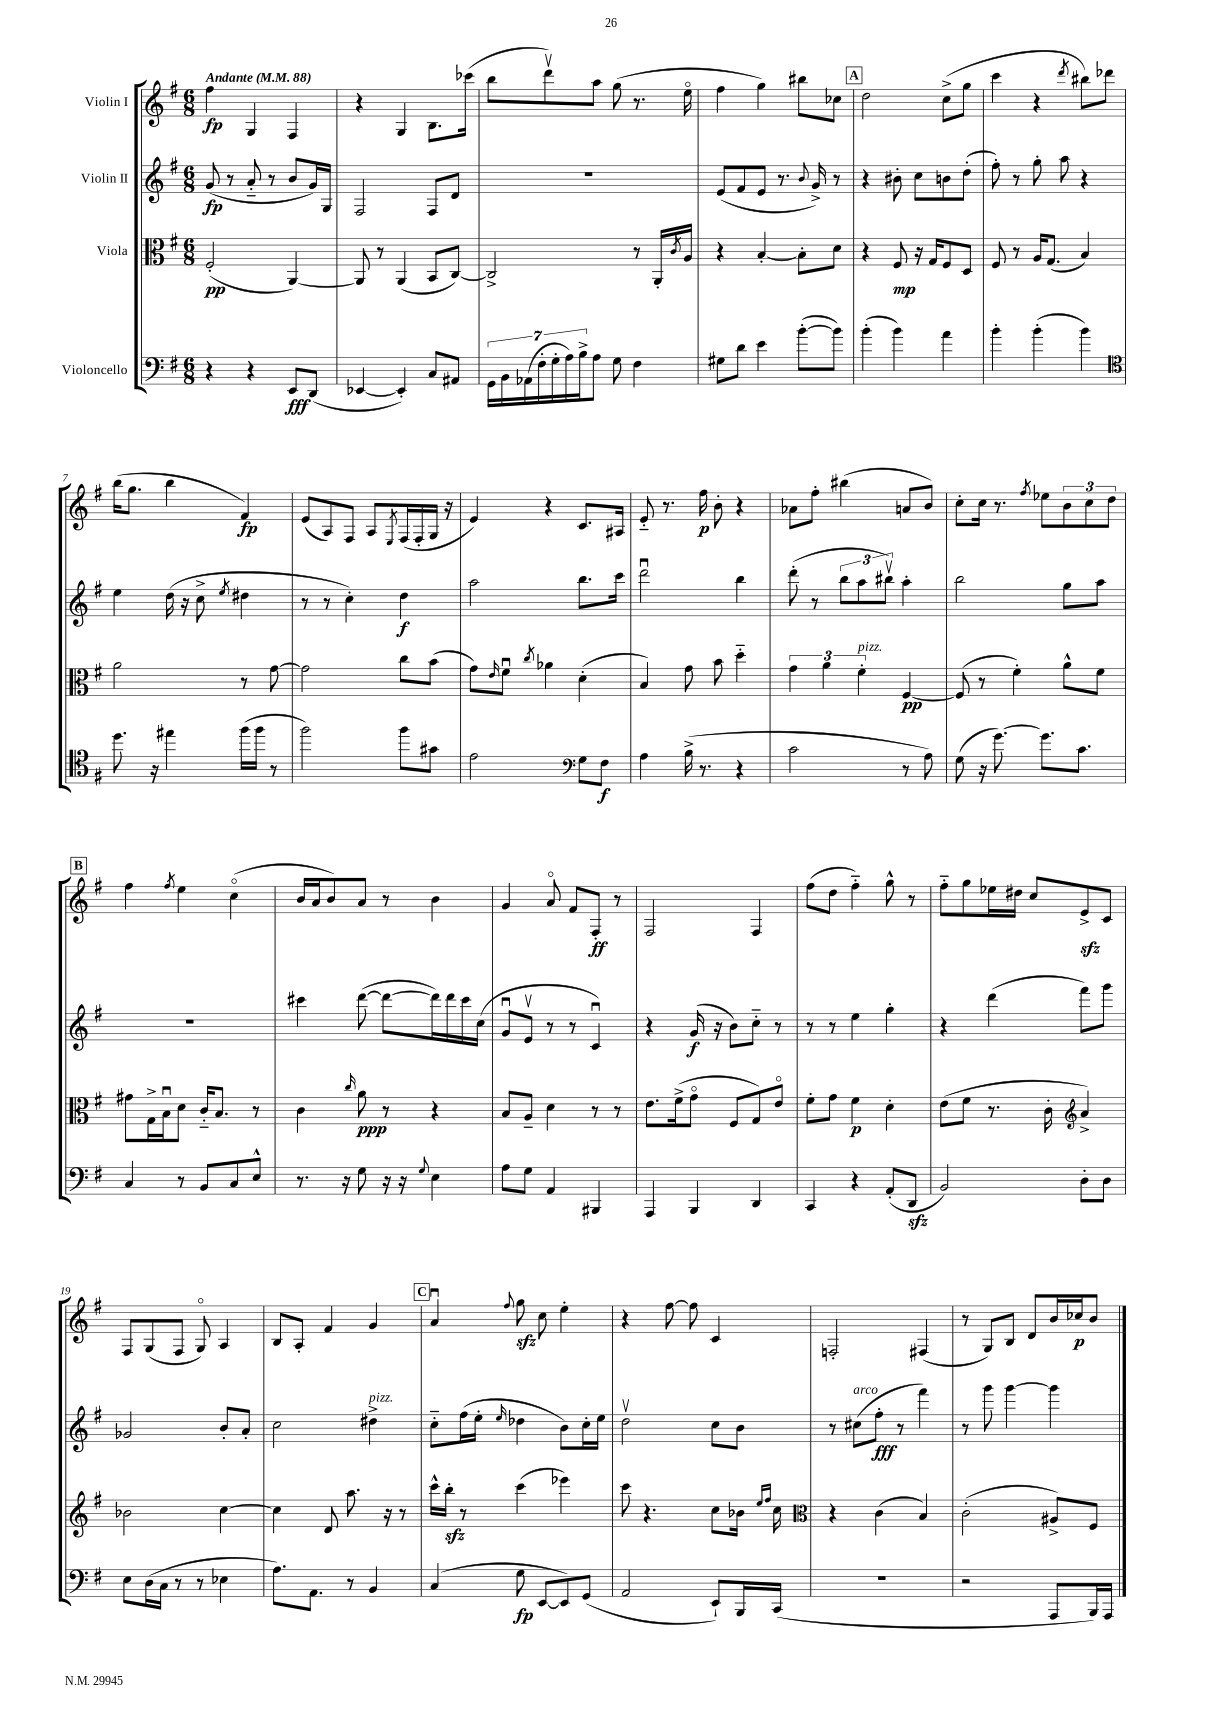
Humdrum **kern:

**kern	**dynam	**kern	**dynam	**kern	**dynam	**kern	**dynam
*part4	*part4	*part3	*part3	*part2	*part2	*part1	*part1
*staff4	*staff4	*staff3	*staff3	*staff2	*staff2	*staff1	*staff1
*I"Violoncello	*	*I"Viola	*	*I"Violin II	*	*I"Violin I	*
*clefF4	*	*clefC3	*	*clefG2	*	*clefG2	*
*k[f#]	*	*k[f#]	*	*k[f#]	*	*k[f#]	*
*M6/8	*	*M6/8	*	*M6/8	*	*M6/8	*
*MM88	*	*MM88	*	*MM88	*	*MM88	*
=1	=1	=1	=1	=1	=1	=1	=1
!	!	!	!	!	!	!LO:TX:a:B:t=Andante	!
4r	.	(2F#'/	pp	(8g/	fp	4ff#\	fp
.	.	.	.	8r	.	.	.
4r	.	.	.	8a/	.	4G/	.
.	.	.	.	8r	.	.	.
8EE/L	fff	[4AA/)	.	8b/L	.	4F#/	.
(8DD/J	.	.	.	16g/L)	.	.	.
.	.	.	.	16G/JJ	.	.	.
=2	=2	=2	=2	=2	=2	=2	=2
[4EE-X/	.	8AA/]	.	2F#/	.	4r	.
.	.	8r	.	.	.	.	.
4EE-'/])	.	(4AA/	.	.	.	4G/	.
8C/L	.	8BB/L	.	8F#/L	.	8.B\L	.
8AA#X/J	.	[8C/J)	.	8d/J	.	.	.
.	.	.	.	.	.	(16ccc-X\Jk	.
=3	=3	=3	=3	=3	=3	=3	=3
28GG\LL	.	2C^/]	.	2.r	.	8bb\L	.
28BB\	.	.	.	.	.	.	.
(28AA-X\	.	.	.	.	.	.	.
28F#'\	.	.	.	.	.	.	.
.	.	.	.	.	.	8dddv\)	.
28G'\	.	.	.	.	.	.	.
28A\)	.	.	.	.	.	.	.
28B^\J	.	.	.	.	.	.	.
8A\J	.	.	.	.	.	8aa\J	.
8G\	.	.	.	.	.	(8gg\	.
4F#\	.	8r	.	.	.	8.r	.
.	.	16AA'/LL	.	.	.	.	.
.	.	8qc/	.	.	.	.	.
.	.	16A/JJ	.	.	.	16ee\	.
=4	=4	=4	=4	=4	=4	=4	=4
8G#X\L	.	4r	.	(8e/L	.	4ff#\	.
8d\J	.	.	.	8f#/	.	.	.
4e\	.	[4B'/	.	8e/J	.	4gg\)	.
.	.	.	.	8.r	.	.	.
([8b'\L	.	8B'\L]	.	.	.	8bb#X\L	.
.	.	.	.	8qqb/	.	.	.
.	.	.	.	16g^/)	.	.	.
8b\J])	.	8d\J	.	8r	.	8cc-X\J	.
!!LO:REH:place=s1:t=A
=5	=5	=5	=5	=5	=5	=5	=5
(4b'\	.	4r	.	4r	.	2dd\	.
4b\)	.	8F#/	mp	8b#X'\	.	.	.
.	.	16r	.	8cc\L	.	.	.
.	.	16G/KL	.	.	.	.	.
4a\	.	8F#/	.	8bn\	.	(8cc^\L	.
.	.	8D/J	.	(8dd'\J	.	8gg\J	.
=6	=6	=6	=6	=6	=6	=6	=6
4b'\	.	8F#/	.	8ff#'\)	.	4ccc\	.
.	.	8r	.	8r	.	.	.
(4b'\	.	16A/KL	.	8gg'\	.	4r	.
.	.	(8.G/J	.	.	.	.	.
.	.	.	.	8aa\	.	.	.
.	.	.	.	.	.	8qddd/	.
4b\)	.	4B/)	.	4r	.	8bb#X\L)	.
.	.	.	.	.	.	8ddd-X\J	.
!!LO:LB:g=z
=7	=7	=7	=7	=7	=7	=7	=7
*clefC4	*	*	*	*	*	*	*
8.dd\	.	2a\	.	4ee\	.	(16bb\KL	.
.	.	.	.	.	.	8.gg\J	.
16r	.	.	.	.	.	.	.
4ee#X\	.	.	.	(16dd\	.	4bb\	.
.	.	.	.	16r	.	.	.
.	.	.	.	8cc^\	.	.	.
.	.	.	.	8qee/	.	.	.
(16ff#\LL	.	8r	.	4dd#X\	.	4f#/)	fp
16ff#\JJ	.	.	.	.	.	.	.
8r	.	[8g\	.	.	.	.	.
=8	=8	=8	=8	=8	=8	=8	=8
2ff#\)	.	2g\]	.	8r	.	(8e/L	.
.	.	.	.	8r	.	8A/)	.
.	.	.	.	4cc'\)	.	8F#/J	.
.	.	.	.	.	.	8A/L	.
.	.	.	.	.	.	8qE/	.
8ff#\L	.	8cc\L	.	4dd\	f	(16F#/L	.
.	.	.	.	.	.	16F#'/	.
8g#X\J	.	(8b\J	.	.	.	16G/JJ	.
.	.	.	.	.	.	16r	.
=9	=9	=9	=9	=9	=9	=9	=9
2e\	.	8g\L)	.	2aa\	.	4e/)	.
.	.	16qqe/	.	.	.	.	.
.	.	8f#u\J	.	.	.	.	.
.	.	8qcc/	.	.	.	.	.
.	.	4a-X\	.	.	.	4r	.
*clefF4	*	*	*	*	*	*	*
8G\L	.	(4d'\	.	8.bb\L	.	8.c/L	.
8F#\J	f	.	.	.	.	.	.
.	.	.	.	16ccc\Jk	.	16A#X/Jk	.
=10	=10	=10	=10	=10	=10	=10	=10
4A\	.	4B/)	.	2dddu\	.	8e/	.
.	.	.	.	.	.	8.r	.
(16B^\	.	8g\	.	.	.	.	.
8.r	.	.	.	.	.	16ff#\	p
.	.	8b\	.	.	.	8b'\	.
4r	.	4dd\	.	4bb\	.	4r	.
=11	=11	=11	=11	=11	=11	=11	=11
2c\	.	6g\	.	(8ddd'\	.	8a-X\L	.
.	.	.	.	8r	.	8ff#'\J	.
.	.	6a\	.	.	.	.	.
.	.	.	.	12bb\L	.	(4bb#X\	.
!	!	!LO:TX:a:i:t=pizz.	!	!	!	!	!
.	.	6f#'\	.	12aa\	.	.	.
.	.	.	.	12bb#Xv\J)	.	.	.
8r	.	[4F#/	pp	4aa'\	.	8an/L	.
8A\)	.	.	.	.	.	8b/J)	.
=12	=12	=12	=12	=12	=12	=12	=12
(8G\	.	(8F#/]	.	2bb\	.	8cc'\L	.
16r	.	8r	.	.	.	16cc\Jk	.
[8.g\)	.	.	.	.	.	8.r	.
.	.	4f#'\)	.	.	.	.	.
.	.	.	.	.	.	8qff#/	.
8.g\L]	.	.	.	.	.	8ee-X\L	.
.	.	8a^^\L	.	8gg\L	.	12b\	.
8.c\J	.	.	.	.	.	.	.
.	.	.	.	.	.	12cc\	.
.	.	8f#\J	.	8aa\J	.	.	.
.	.	.	.	.	.	12dd\J	.
!!LO:LB:g=z
!!LO:REH:place=s1:t=B
=13	=13	=13	=13	=13	=13	=13	=13
4C/	.	8g#X\L	.	2.r	.	4ff#\	.
.	.	16G^\L	.	.	.	.	.
.	.	16Bu\J	.	.	.	.	.
.	.	.	.	.	.	8qff#/	.
8r	.	8d\J	.	.	.	4ee\	.
8BB/L	.	16c/KL	.	.	.	.	.
.	.	8.B/J	.	.	.	.	.
8C/	.	.	.	.	.	(4cc\	.
8E^^/J	.	8r	.	.	.	.	.
=14	=14	=14	=14	=14	=14	=14	=14
8.r	.	4c\	.	4ccc#X\	.	16b/LL	.
.	.	.	.	.	.	16a/J	.
.	.	.	.	.	.	8b/)	.
16r	.	.	.	.	.	.	.
.	.	16qqcc/	.	.	.	.	.
8G\	.	8a\	ppp	([8ddd\	.	8a/J	.
16r	.	8r	.	8ddd\L_	.	8r	.
16r	.	.	.	.	.	.	.
8qqG/	.	.	.	.	.	.	.
4E\	.	4r	.	16ddd\L])	.	4b\	.
.	.	.	.	16ddd\	.	.	.
.	.	.	.	16ccc#\	.	.	.
.	.	.	.	(16cc\JJ	.	.	.
=15	=15	=15	=15	=15	=15	=15	=15
8A\L	.	8B/L	.	8gu/L	.	4g/	.
8G\J	.	8A~/J	.	8ev/J	.	.	.
4AA/	.	4d\	.	8r	.	8a/	.
.	.	.	.	8r	.	8f#/L	.
4BBB#X/	.	8r	.	4cu/)	.	8F#'/J	ff
.	.	8r	.	.	.	8r	.
=16	=16	=16	=16	=16	=16	=16	=16
4AAA/	.	8.e\L	.	4r	.	2F#/	.
.	.	(16f#^\k	.	.	.	.	.
4BBB/	.	8g\J	.	(16g/	f	.	.
.	.	.	.	16r	.	.	.
.	.	8F#/L	.	8b\L)	.	.	.
4DD/	.	8G/)	.	8cc\J	.	4F#/	.
.	.	8e/J	.	8r	.	.	.
=17	=17	=17	=17	=17	=17	=17	=17
4CC/	.	8f#'\L	.	8r	.	(8ff#\L	.
.	.	8g\J	.	8r	.	8dd\J	.
4r	.	4f#\	p	4ee\	.	4ff#\)	.
(8AA'/L	.	4d'\	.	4gg'\	.	8gg^^\	.
8DDzz/J	.	.	.	.	.	8r	.
=18	=18	=18	=18	=18	=18	=18	=18
2BB/)	.	(8e\L	.	4r	.	8ff#\L	.
.	.	8f#\J	.	.	.	8gg\	.
.	.	8.r	.	(4ddd\	.	16ee-X\L	.
.	.	.	.	.	.	16dd#X\JJ	.
.	.	.	.	.	.	8cc/L	.
.	.	16c'\	.	.	.	.	.
*	*	*clefG2	*	*	*	*	*
8D'\L	.	4a^/)	.	8fff#\L)	.	8ezz^/	.
8D\J	.	.	.	8ggg\J	.	8c/J	.
!!LO:LB:g=z
=19	=19	=19	=19	=19	=19	=19	=19
8E\L	.	2b-X\	.	2g-X/	.	8F#/L	.
(16D\L	.	.	.	.	.	(8G/	.
16C\JJ	.	.	.	.	.	.	.
8r	.	.	.	.	.	8F#/J	.
8r	.	.	.	.	.	8G/)	.
4E-X\	.	[4cc\	.	8b'/L	.	4A/	.
.	.	.	.	8a'/J	.	.	.
=20	=20	=20	=20	=20	=20	=20	=20
8.A\L)	.	4cc\]	.	2cc\	.	8B/L	.
.	.	.	.	.	.	8A'/J	.
8.AA\J	.	.	.	.	.	.	.
.	.	8d/	.	.	.	4f#/	.
8r	.	8.aa\	.	.	.	.	.
!	!	!	!	!LO:TX:a:i:t=pizz.	!	!	!
4BB/	.	.	.	4dd#X^\	.	4g/	.
.	.	16r	.	.	.	.	.
.	.	8r	.	.	.	.	.
!!LO:REH:place=s1:t=C
=21	=21	=21	=21	=21	=21	=21	=21
(4C/	.	16ccc^^\LL	.	8cc\L	.	4au/	.
.	.	16bbzz'\JJ	.	.	.	.	.
.	.	8r	.	(16ff#\L	.	.	.
.	.	.	.	16ee'\JJ	.	.	.
.	.	.	.	16qqee/	.	8qqff#/	.
8G\	fp	(4ccc\	.	4dd-X\	.	8ggzz\	.
[8EE/L	.	.	.	.	.	8cc\	.
8EE/])	.	4eee-X\)	.	8b\L)	.	4ee'\	.
(8GG/J	.	.	.	16cc'\L	.	.	.
.	.	.	.	16ee\JJ	.	.	.
=22	=22	=22	=22	=22	=22	=22	=22
2AA/	.	8ccc\	.	2ddv\	.	4r	.
.	.	4.r	.	.	.	.	.
.	.	.	.	.	.	[8ff#\	.
.	.	.	.	.	.	8ff#\]	.
8EE`/L)	.	8cc\L	.	8cc\L	.	4c/	.
16BBB/L	.	16b-X\Jk	.	8b\J	.	.	.
.	.	16qqee/LL	.	.	.	.	.
.	.	16qqff#/JJ	.	.	.	.	.
(16CC/JJ	.	16cc\	.	.	.	.	.
=23	=23	=23	=23	=23	=23	=23	=23
*	*	*clefC3	*	*	*	*	*
2.r	.	4r	.	8r	.	2Fn'/	.
!	!	!	!	!LO:TX:a:i:t=arco	!	!	!
.	.	.	.	(8cc#X\L	.	.	.
.	.	(4c\	.	8ff#'\J	fff	.	.
.	.	.	.	8r	.	.	.
.	.	4B/)	.	4fff#\)	.	(4F#X/	.
=24	=24	=24	=24	=24	=24	=24	=24
2r	.	(2c'\	.	8r	.	8r	.
.	.	.	.	8ggg\	.	8G/L)	.
.	.	.	.	[4ggg\	.	8B/J	.
.	.	.	.	.	.	8d/L	.
8AAA/L	.	8A#X^/L)	.	4ggg\]	.	16b/L	.
.	.	.	.	.	.	16cc-X/J	p
16BBB/L)	.	8F#/J	.	.	.	8b/J	.
16AAA/JJ	.	.	.	.	.	.	.
==	==	==	==	==	==	==	==
*-	*-	*-	*-	*-	*-	*-	*-
